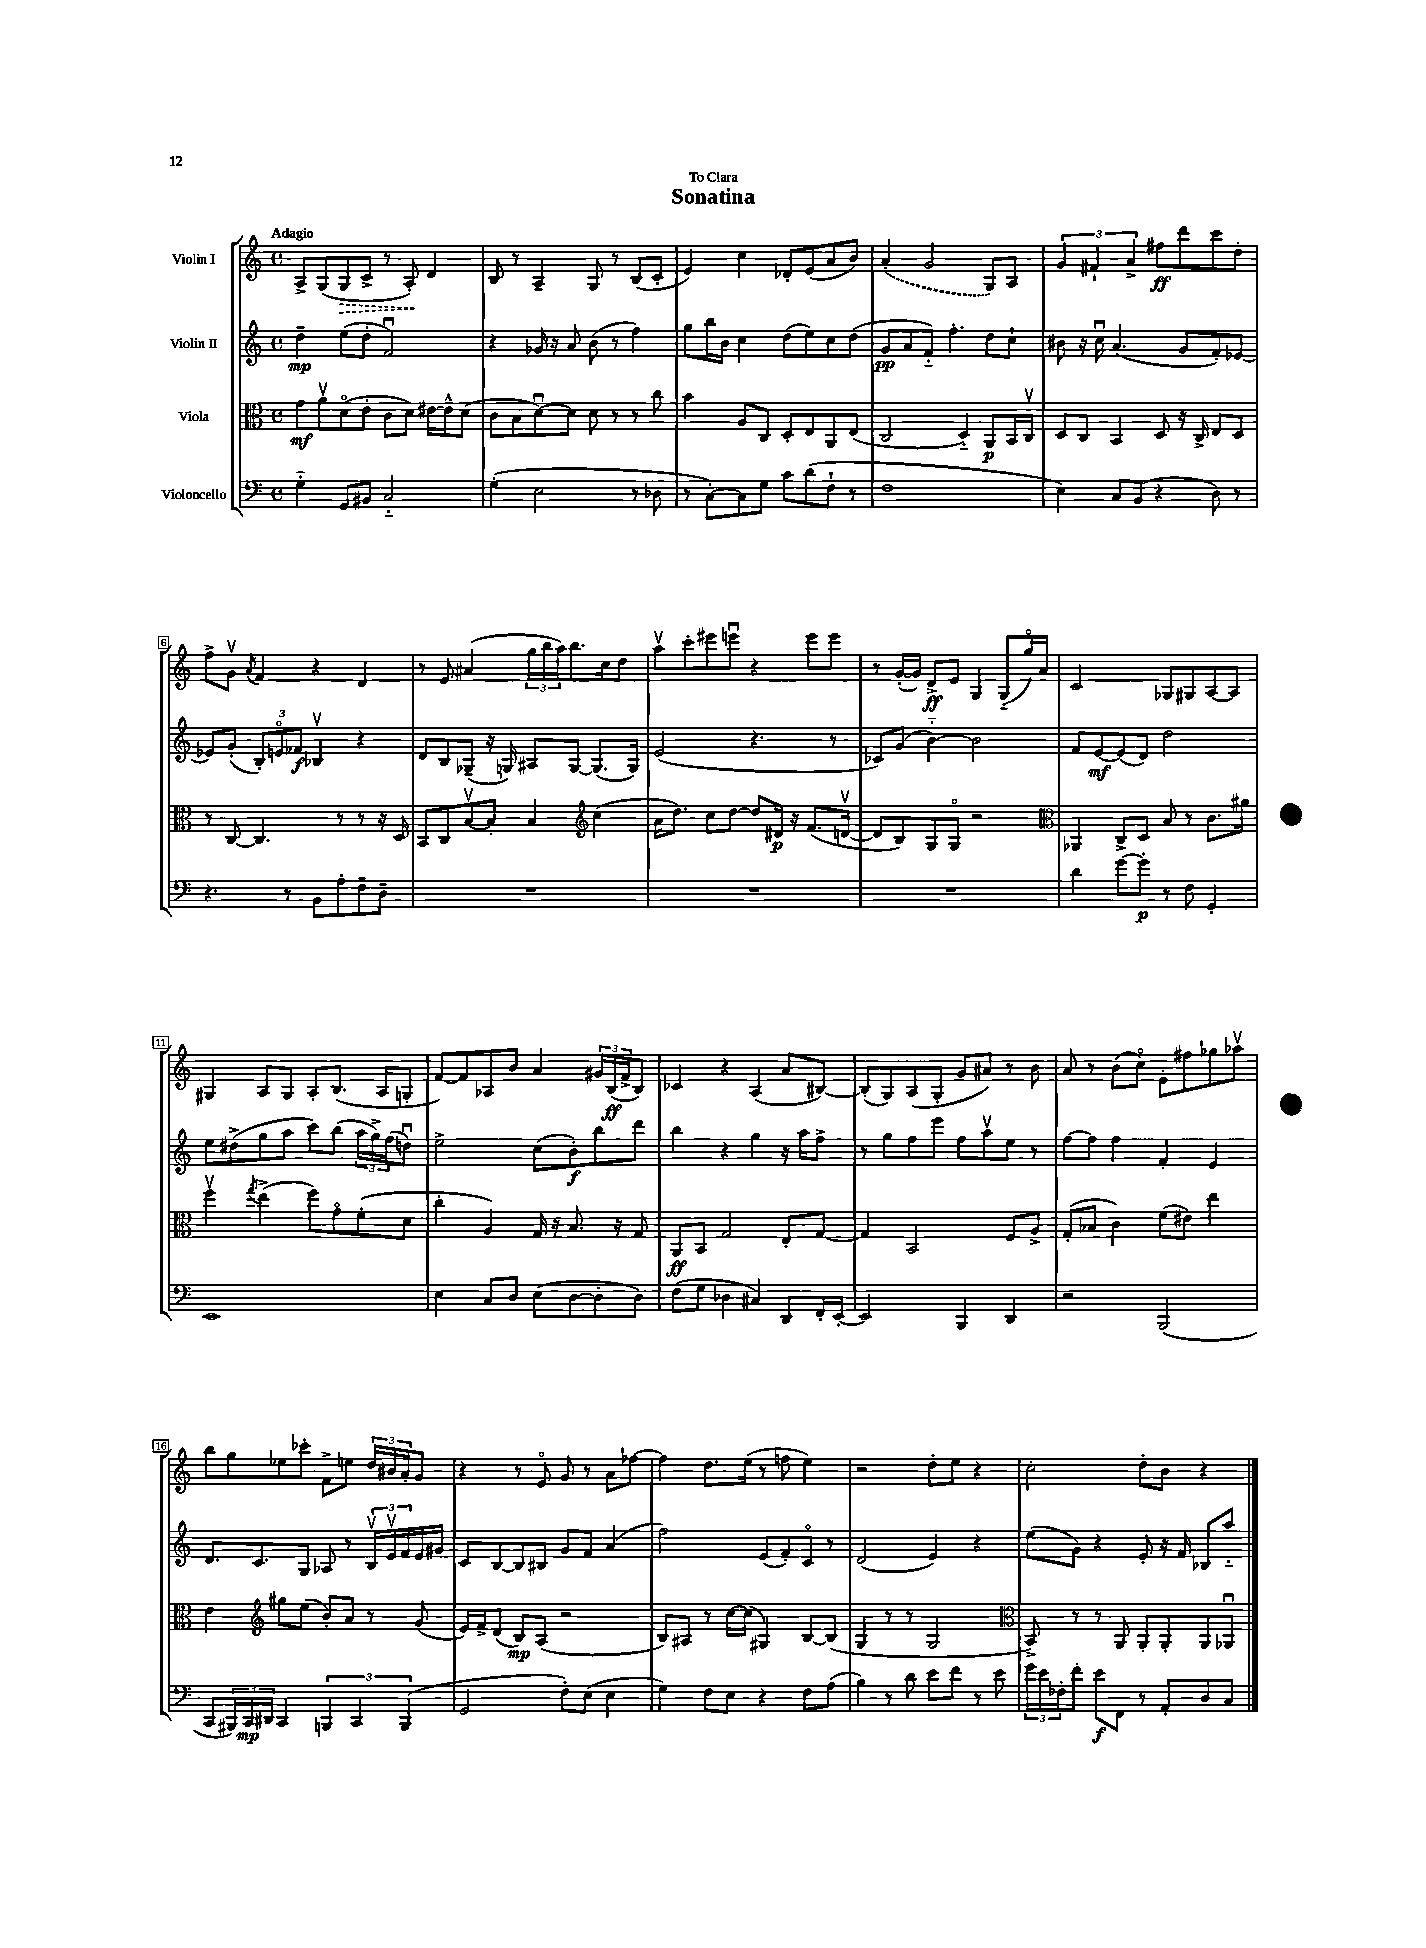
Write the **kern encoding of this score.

**kern	**dynam	**kern	**dynam	**kern	**dynam	**kern	**dynam
*part4	*part4	*part3	*part3	*part2	*part2	*part1	*part1
*staff4	*staff4	*staff3	*staff3	*staff2	*staff2	*staff1	*staff1
*I"Violoncello	*	*I"Viola	*	*I"Violin II	*	*I"Violin I	*
*clefF4	*	*clefC3	*	*clefG2	*	*clefG2	*
*k[]	*	*k[]	*	*k[]	*	*k[]	*
*M4/4	*	*M4/4	*	*M4/4	*	*M4/4	*
*met(c)	*	*met(c)	*	*met(c)	*	*met(c)	*
=1	=1	=1	=1	=1	=1	=1	=1
!	!	!	!	!	!	!LO:TX:a:B:t=Adagio	!
4G\	.	8g\L	mf	4dd~\	mp	8A^/L	.
.	.	8av\	.	.	.	(8G/	.
!	!	!	!	!	!	!	!LO:HP:b
8GG/L	.	(8d\	.	(8ee\L	.	8G/	>
8BB#X/J	.	8e'\J	.	8dd'\J	.	8c^/J	.
2C/	.	8c\L	.	2fu/)	.	8r	.
.	.	8d\J)	.	.	.	8A'/)	.
.	.	[16e#X\LL	.	.	.	4d/	]
.	.	16e#^^\J]	.	.	.	.	.
.	.	(8d\J	.	.	.	.	.
=2	=2	=2	=2	=2	=2	=2	=2
(4G'\	.	8c\L	.	4r	.	8B/	.
.	.	8B\	.	.	.	8r	.
2E\	.	[8du\)	.	16g-X/	.	4A~/	.
.	.	.	.	16r	.	.	.
.	.	8d\J]	.	8a/	.	.	.
.	.	8d\	.	(8b\	.	8G/	.
.	.	8r	.	8r	.	8r	.
8r	.	8r	.	4ff\)	.	(8B/L	.
8D-X\	.	8cc\	.	.	.	8c'/J	.
=3	=3	=3	=3	=3	=3	=3	=3
8r	.	4b\	.	8gg\L	.	4e/)	.
[8C'\L)	.	.	.	16bb\L	.	.	.
.	.	.	.	16b\JJ	.	.	.
8C\]	.	8A/L	.	4cc\	.	4cc\	.
8G\J	.	8C/J	.	.	.	.	.
8c\L	.	8D'/L	.	(8dd\L	.	8d-X'/L	.
(8d\	.	8E/	.	8ee\)	.	(8e/	.
8F`\J	.	8AA/	.	8cc\	.	8a/	.
8r	.	(8E/J	.	(8dd\J	.	8b/J)	.
=4	=4	=4	=4	=4	=4	=4	=4
1F	.	2C/	.	8g/L	pp	(4a'/	.
.	.	.	.	8a/	.	.	.
.	.	.	.	8f/J)	.	2g/	.
.	.	.	.	4.ff'\	.	.	.
.	.	4D/)	.	.	.	.	.
.	.	8AA/L	p	8dd\L	.	8G/L)	.
.	.	16BB/L	.	8cc`\J	.	8A/J	.
.	.	16Cv/JJ	.	.	.	.	.
=5	=5	=5	=5	=5	=5	=5	=5
4E\)	.	8D/L	.	8b#X\	.	6g/	.
.	.	8C/J	.	16r	.	.	.
.	.	.	.	.	.	6f#X`/	.
.	.	.	.	16ccu\	.	.	.
8C/L	.	4BB/	.	(4.a/	.	.	.
.	.	.	.	.	.	6a^/	.
(8BB/J	.	.	.	.	.	.	.
4r	.	8D/	.	.	.	8ff#X\L	ff
.	.	16r	.	8g/L	.	8ddd\	.
.	.	16C^/	.	.	.	.	.
8D\)	.	8E/L	.	8f'/)	.	8ccc\	.
8r	.	8D/J	.	[8e-X/J	.	8dd'\J	.
!!LO:LB:g=z
=6	=6	=6	=6	=6	=6	=6	=6
4.r	.	8r	.	8e-X/L]	.	8ff^\L	.
.	.	[8C/	.	(8g'/J	.	8gv\J	.
.	.	.	.	.	.	8qa/	.
.	.	4.C/]	.	12B'/L)	.	4f/	.
.	.	.	.	12en/	.	.	.
8r	.	.	.	.	.	.	.
.	.	.	.	12f-X/J	f	.	.
8BB\L	.	.	.	4B-Xv/	.	4r	.
8A'\	.	8r	.	.	.	.	.
8F~\	.	8r	.	4r	.	4d/	.
8D~\J	.	16r	.	.	.	.	.
.	.	16D/	.	.	.	.	.
=7	=7	=7	=7	=7	=7	=7	=7
1r	.	8BB/L	.	8d/L	.	8r	.
.	.	8C/	.	8B/	.	8e/	.
.	.	[8Bv/	.	(8G-X~/J	.	(4a#X/	.
.	.	8B'/J]	.	16r	.	.	.
.	.	.	.	16Gn/)	.	.	.
.	.	4B/	.	8A#X/L	.	24gg\LL	.
.	.	.	.	.	.	24bb\	.
.	.	.	.	.	.	24aa\J)	.
.	.	.	.	[8G/J	.	8.bb\	.
*	*	*clefG2	*	*	*	*	*
.	.	(4cc\	.	(8.G/L]	.	.	.
.	.	.	.	.	.	16cc\k	.
.	.	.	.	.	.	8dd\J	.
.	.	.	.	16G/Jk)	.	.	.
=8	=8	=8	=8	=8	=8	=8	=8
1r	.	16a\KL	.	(2e/	.	8aav\L	.
.	.	8.dd\J)	.	.	.	.	.
.	.	.	.	.	.	8ccc'\	.
.	.	8cc\L	.	.	.	8eee#X\	.
.	.	[8dd\J	.	.	.	8eeenu\J	.
.	.	8dd/L]	.	4.r	.	4r	.
.	.	16d#X/Jk	p	.	.	.	.
.	.	16r	.	.	.	.	.
.	.	(8.f/L	.	.	.	8eee\L	.
.	.	.	.	8r	.	8eee\J	.
.	.	[16dnv/Jk	.	.	.	.	.
=9	=9	=9	=9	=9	=9	=9	=9
1r	.	8d/L]	.	8c-X/L)	.	8r	.
.	.	8B/)	.	(8g/J	.	([16g'/LL	.
.	.	.	.	.	.	16g/JJ])	.
.	.	8G/	.	[4b\)	.	8d^/L	ff
.	.	8G/J	.	.	.	8e/J	.
.	.	2r	.	2b\]	.	4G/	.
.	.	.	.	.	.	(8G/L	.
.	.	.	.	.	.	16gg/L)	.
.	.	.	.	.	.	16a/JJ	.
=10	=10	=10	=10	=10	=10	=10	=10
*	*	*clefC3	*	*	*	*	*
4d\	.	4AA-X/	.	8f/L	.	2c/	.
.	.	.	.	[8e/	mf	.	.
[8g\L	.	8C^/L	.	(8e/]	.	.	.
8g'\J]	p	8D/J	.	8d/J)	.	.	.
8r	.	8B/	.	2dd\	.	8G-X/L	.
8F\	.	8r	.	.	.	8G#X/	.
4GG'/	.	8.c\L	.	.	.	[8A/	.
.	.	.	.	.	.	8A/J]	.
.	.	16a#X\Jk	.	.	.	.	.
!!LO:LB:g=z
=11	=11	=11	=11	=11	=11	=11	=11
1EE	.	4ffv\	.	8ee\L	.	4G#X/	.
.	.	.	.	(8dd#X^\	.	.	.
.	.	8qgg/	.	.	.	.	.
.	.	(4ee^\	.	8gg\	.	8A/L	.
.	.	.	.	8aa\J	.	8G#/J	.
.	.	8ff\L)	.	8ccc\L)	.	8A'/L	.
.	.	8g\	.	(8bb\J	.	(8.B/J	.
.	.	(8f'\	.	24aa\LL	.	.	.
.	.	.	.	24gg^\)	.	.	.
.	.	.	.	.	.	16A/KL	.
.	.	.	.	(24ff\J	.	.	.
.	.	8d\J	.	8ddnu\J)	.	8Gn'/J	.
=12	=12	=12	=12	=12	=12	=12	=12
4E\	.	4cc'\	.	2ee^\	.	[8f/L)	.
.	.	.	.	.	.	8f/]	.
8C/L	.	4A/)	.	.	.	8A-X/	.
8D/J	.	.	.	.	.	8b/J	.
(8E\L	.	16G/	.	(8cc\L	.	4a/	.
.	.	16r	.	.	.	.	.
[8D\	.	8.B/	.	8b'\)	f	.	.
8D'\]	.	.	.	8bb\	.	24g#X/LL	.
.	.	.	.	.	.	(24B/	ff
.	.	16r	.	.	.	.	.
.	.	.	.	.	.	24f^/J	.
8D\J)	.	8G/	.	8ddd\J	.	8B/J)	.
=13	=13	=13	=13	=13	=13	=13	=13
(8F\L	.	8AA/L	ff	4bb\	.	4c-X/	.
8G\J	.	8BB/J	.	.	.	.	.
4D-X\	.	2G/	.	4r	.	4r	.
4C#X/)	.	.	.	4gg\	.	(4A/	.
8DD/L	.	8E'/L	.	16r	.	8a/L	.
.	.	.	.	16aa\KL	.	.	.
16FF'/L	.	[8G/J	.	8ff^\J	.	[8B#X/J)	.
[16EE'/JJ	.	.	.	.	.	.	.
=14	=14	=14	=14	=14	=14	=14	=14
2EE/]	.	4G/]	.	8r	.	(8B#'/L]	.
.	.	.	.	8gg\L	.	8G/)	.
.	.	2BB/	.	8ff\	.	(8A/	.
.	.	.	.	8eee\J	.	8G'/J	.
4BBB/	.	.	.	8ff\L	.	8g/L	.
.	.	.	.	8aav\	.	8a#X/J)	.
4DD/	.	8F/L	.	8ee\J	.	8r	.
.	.	8A^/J	.	8r	.	8b\	.
=15	=15	=15	=15	=15	=15	=15	=15
2r	.	(8G'/L	.	[8ff\L	.	8a/	.
.	.	8B-X/J	.	8ff\J]	.	8r	.
.	.	4c\)	.	4ff\	.	(8b\L	.
.	.	.	.	.	.	8cc\J)	.
(2BBB/	.	(8f\L	.	4f'/	.	8e'\L	.
.	.	8e#X\J)	.	.	.	8ff#X\	.
.	.	4ee\	.	4e/	.	8gg-X\	.
.	.	.	.	.	.	8aa-Xv\J	.
!!LO:LB:g=z
=16	=16	=16	=16	=16	=16	=16	=16
8CC/L	.	4e\	.	8.d/L	.	8bb\L	.
24BBB#X/L)	.	.	.	.	.	8gg\	.
24CC/	mp	.	.	.	.	.	.
.	.	.	.	8.c/	.	.	.
24DD#X/JJ	.	.	.	.	.	.	.
*	*	*clefG2	*	*	*	*	*
4CC/	.	8gg#X\L	.	.	.	8ee-X\	.
.	.	(8ee\J	.	8G/J	.	8ccc-X'\J	.
6BBBn/	.	8b'/L)	.	8A-X/	.	8f^\L	.
.	.	8a/J	.	8r	.	8een\J	.
6CC/	.	.	.	.	.	.	.
.	.	8r	.	24Bv/LL	.	24dd/LL	.
.	.	.	.	24ev/	.	24b#X/	.
(6BBB/	.	.	.	24f/	.	24a'/J	.
.	.	(8g/	.	16e/	.	8g/J	.
.	.	.	.	16g#X/JJ	.	.	.
=17	=17	=17	=17	=17	=17	=17	=17
2GG/	.	16e/LL)	.	8c/L	.	4r	.
.	.	16f^/J	.	.	.	.	.
.	.	(8d/J	.	[8B/	.	.	.
.	.	8B/L)	mp	8B/]	.	8r	.
.	.	(8A/J	.	8B#X/J	.	8e/	.
8F'\L)	.	2r	.	8g/L	.	8g/	.
(8E\J	.	.	.	8f/J	.	8r	.
4E\	.	.	.	(4a/	.	8a\L	.
.	.	.	.	.	.	[8ff-X\J	.
=18	=18	=18	=18	=18	=18	=18	=18
4G\)	.	8B/L)	.	2ff\)	.	4ff-\]	.
.	.	8A#X/J	.	.	.	.	.
8F\L	.	8r	.	.	.	8.dd\L	.
8E\J	.	[16cc\LL	.	.	.	.	.
.	.	(16cc\JJ]	.	.	.	(16ee\Jk	.
4r	.	4G#X/)	.	(8e/L	.	8r	.
.	.	.	.	8f'/)	.	8ffn\	.
8F\L	.	[8B/L	.	8c/J	.	4ee\)	.
(8A\J	.	(8B/J]	.	8r	.	.	.
=19	=19	=19	=19	=19	=19	=19	=19
4B\)	.	4G/	.	(2d/	.	2r	.
8r	.	8r	.	.	.	.	.
8d\	.	8r	.	.	.	.	.
8e\L	.	2G/	.	4e/)	.	8dd'\L	.
8f\J	.	.	.	.	.	8ee\J	.
8r	.	.	.	4r	.	4r	.
8e\	.	.	.	.	.	.	.
=20	=20	=20	=20	=20	=20	=20	=20
*	*	*clefC3	*	*	*	*	*
24g\LL	.	8BB^/)	.	(8ee\L	.	2cc'\	.
24e\	.	.	.	.	.	.	.
24F-X'\J	.	.	.	.	.	.	.
8f'\J	.	8r	.	8g\J)	.	.	.
8e\L	f	8r	.	4r	.	.	.
8FF\J	.	8AA/	.	.	.	.	.
8r	.	8AA'/L	.	8e'/	.	8dd'\L	.
8AA'/L	.	8AA'/	.	16r	.	8b\J	.
.	.	.	.	16f/	.	.	.
8D/	.	8AA/	.	8B-X/L	.	4r	.
8C/J	.	8AA-Xu/J	.	8aa/J	.	.	.
==	==	==	==	==	==	==	==
*-	*-	*-	*-	*-	*-	*-	*-
